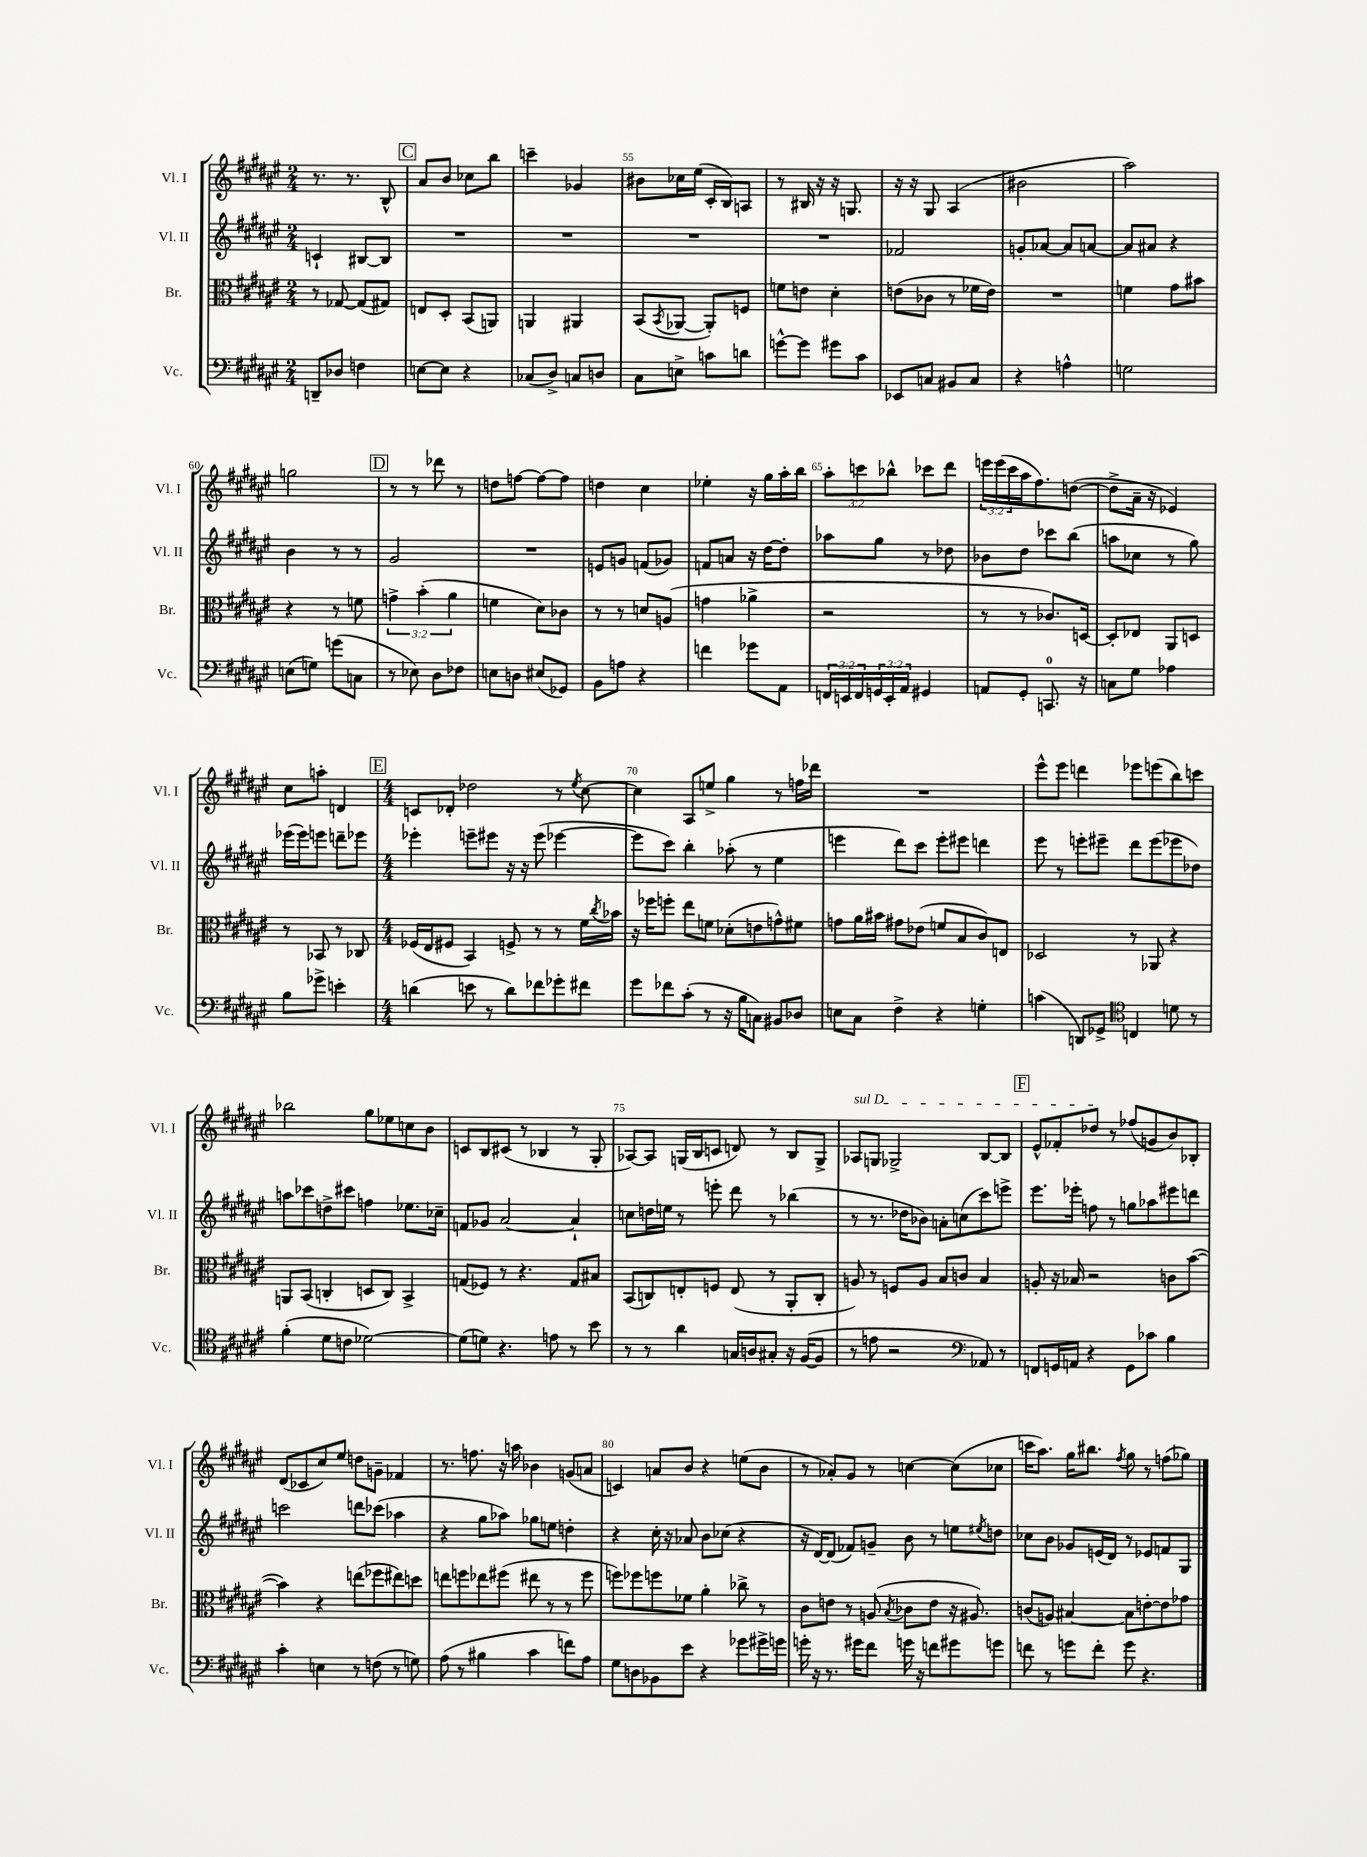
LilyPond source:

<<
\new StaffGroup <<
\new Staff = "s0" \with { instrumentName = "Vl. I" shortInstrumentName = "Vl. I" } {
    \clef treble \key fis \major \numericTimeSignature \time 2/4 \override Staff.TupletNumber.text = #tuplet-number::calc-fraction-text
    r8. r8. b8-^ |
    \mark \markup { \box "C" } ais'8 b'8 ces''8 b''8 |
    c'''4-- ges'4 |
    bis'8 ces''16 eis''16( cis'16-. b16) a8 |
    r8 bis16 r16 r16 g8. |
    r16 r16 gis8 ais4( |
    bis'2 |
    ais''2) |
    g''2 |
    \mark \markup { \box "D" } r8 r8 des'''8 r8 |
    d''8 f''8~ f''8~ f''8 |
    d''4 cis''4 |
    ees''4-. r16 gis''16 ais''16-. b''16 |
    \tuplet 3/2 { ais''8-. c'''8 bes''8-^ } ces'''8 dis'''8 |
    \tuplet 3/2 { e'''16 e'''16( cis'''16 } ais''16 fis''8.) d''8~( |
    d''8-> ais'16-- r16 ees'4) |
    cis''8 a''8-. d'4 |
    \mark \markup { \box "E" } \numericTimeSignature \time 4/4 c'8 des'8-. des''2 r8 \acciaccatura { eis''8 } cis''8~ |
    cis''4 ais8 e''8-> gis''4 r8 f''16 des'''16 |
    R1 |
    eis'''8-^ eis'''8 d'''4 ees'''8 e'''8( b''8) c'''8 |
    bes''2 gis''8 ees''8 c''8 b'8 |
    c'8 b8 cis'8( r8 bes4 r8 gis8-. |
    aes8~) aes8 g16( b16 c'8 d'8) r8 b8 g8-> |
    \once \override TextSpanner.bound-details.left.text = \markup { \italic "sul D" } aes8\startTextSpan g8 ges2-> b8~ b8 |
    \mark \markup { \box "F" } eis'8-^ fes'8-. des''8\stopTextSpan r8 fes''8( g'8 b'8) bes8-. |
    dis'8( ces'8 cis''8) eis''8 d''8 g'8-- fes'4 |
    r8. f''8. r16 a''16 bes'4 g'8( a'8 |
    c'4) a'8 b'8 r4 e''8( b'8 |
    r8 aes'8-.) gis'8 r8 c''4~ c''8( ces''8 |
    c'''16 ais''8.) gis''16 bis''8. \acciaccatura { fis''8 } gis''8 r8 f''8( ges''8) \bar "|." |
}
\new Staff = "s1" \with { instrumentName = "Vl. II" shortInstrumentName = "Vl. II" } {
    \clef treble \key fis \major \numericTimeSignature \time 2/4
    c'4-! bis8~ bis8 |
    \mark \markup { \box "C" } R2 |
    R2 |
    R2 |
    R2 |
    fes'2 |
    g'8-. aes'8~ aes'8 a'8~ |
    a'8 ais'8 r4 |
    b'4 r8 r8 |
    \mark \markup { \box "D" } gis'2 |
    R2 |
    e'8 g'8 f'8( ges'8) |
    f'8 a'8 r16 dis''16~ dis''8-. |
    aes''8 gis''8 r8 des''8 |
    bes'8 dis''8 ces'''8 b''8( |
    a''8 ces''8 r8 gis''8) |
    ees'''16( ees'''16) e'''8 d'''8-- ees'''8 |
    \mark \markup { \box "E" } \numericTimeSignature \time 4/4 ees'''4-. e'''8-- eis'''8 r16 r16 eis'''8( ees'''4~ |
    ees'''8 cis'''8) b''4-. aes''8-.( r8 eis''4 |
    e'''4 dis'''8) cis'''8 e'''8-. eis'''8 d'''4 |
    eis'''8 r8 e'''8-. eis'''8-- dis'''8 eis'''8( ees'''8 des''8) |
    a''8 ces'''8 d''8-> cis'''8 f''4 ees''8. ces''16-- |
    f'8 ges'8 ais'2~ ais'4-! |
    c''8 d''16 e''16 r8 e'''8-. dis'''8 r8 bes''4( |
    r8 r8. des''16 bes'8) a'8-. c''8( cis'''8) e'''8-> |
    \mark \markup { \box "F" } eis'''8. ees'''16-. f''8 r8 g''8 aes''8 eis'''8 d'''8 |
    c'''2 d'''8 ces'''8( aes''4 |
    r4 gis''8 aes''8) ges''8 e''8 d''4-. |
    r4 cis''16-. r16 aes'8 b'8 ces''8( r4 |
    r16 dis'16~) dis'8( fes'8) g'8-- b'8 r8 e''8 \acciaccatura { eis''8 } d''8 |
    ces''8 b'8 ges'8 e'16( dis'16) r8 ees'8 f'8 gis8 \bar "|." |
}
\new Staff = "s2" \with { instrumentName = "Br." shortInstrumentName = "Br." } {
    \clef alto \key fis \major \numericTimeSignature \time 2/4 \override Staff.TupletNumber.text = #tuplet-number::calc-fraction-text
    r8 ges8~ ges8( gis8) |
    \mark \markup { \box "C" } e8 dis8-. b,8( a,8) |
    a,4 ais,4 |
    b,8( \acciaccatura { b,8 } aes,8~ aes,8-.) f8 |
    f'8 e'8 dis'4-. |
    e'8( ces'8 r8 fes'16 e'16) |
    R2 |
    f'4 gis'8 bis'8 |
    r4 r8 f'8 |
    \mark \markup { \box "D" } \tuplet 3/2 { g'4-> b'4-.( ais'4 } |
    f'4 dis'8) ces'8 |
    r8 r8 d'8 a8( |
    g'4 aes'4-> |
    r2 |
    r8 r8 ces'8.) d16~ |
    d8-. ees8 ais,8 d8 |
    r8 bes,8 r8 ces8 |
    \mark \markup { \box "E" } \numericTimeSignature \time 4/4 fes16( eis16 fis8 b,4) f8-> r8 r8 fis'16 \acciaccatura { cis''8 } bes'16 |
    r16 fes''16 f''8-. eis''8 f'8 des'8-.( e'8 g'8-^) fis'8 |
    g'8 ais'16 bis'16 gis'8 ees'8( f'8 b8 cis'8) e8 |
    des2 r8 aes,8 r4 |
    a,8 b,8( c4-. d8 c8) b,4-> |
    g8( fes8) r8 r4. g8 bis8 |
    b,8( c8) e8-. f8 e8( r8 ais,8-. c8-. |
    a8) r8 f8 a8 b8 c'8 b4 |
    \mark \markup { \box "F" } a8-. r16 bes16 r2 c'8 b'8~( |
    b'4) r4 e''8( fes''8 eis''8) d''8 |
    e''8 f''8 ees''8 fis''8( eis''8 r8 r8 fis''8 |
    f''8) fes''8 f''8 fes'8 ais'4-. ces''8-> r8 |
    cis'8 e'8 r8 a8( \acciaccatura { b8 } ces'8 e'8 r16 ais8.) |
    c'8( a8) bis4~ bis8 e'8~-. e'8 ges'8 \bar "|." |
}
\new Staff = "s3" \with { instrumentName = "Vc." shortInstrumentName = "Vc." } {
    \clef bass \key fis \major \numericTimeSignature \time 2/4 \override Staff.TupletNumber.text = #tuplet-number::calc-fraction-text
    d,8-- des8 f4 |
    \mark \markup { \box "C" } e8~ e8 r4 |
    ces8( dis8->) c8 d8 |
    cis8 e8-> c'8 d'8 |
    g'8~-^ g'8 gis'8 cis'8 |
    ees,8 c8 bis,8 c8 |
    r4 a4-^ |
    g2 |
    e8( g8) g'8( c8 |
    \mark \markup { \box "D" } r8 ees8) dis8 fes8 |
    e8 d8 eis8( ges,8) |
    b,8 a8 r4 |
    f'4 ges'8 ais,8 |
    \tuplet 3/2 { f,16 e,16 f,16 } \tuplet 3/2 { g,16 e,16-. ais,16 } gis,4 |
    a,8 gis,8-. c,8.-0 r16 |
    c8 gis8 aes4 |
    b8 ges'8-> e'4-. |
    \mark \markup { \box "E" } \numericTimeSignature \time 4/4 d'4( e'8 r8 d'8) fes'8 ges'8-. fis'8 |
    gis'8 fes'8 cis'8-.( r8 r16 b16 c8) bis,8 des8 |
    e8 cis8 fis4-> r4 g4-. |
    c'4( d,8) ges,8-> \clef tenor c4 d'8 r8 |
    fis'4-.( dis'8 c'8 des'2~) |
    des'8( d'8) r4. e'8 r8 b'8 |
    r8 r8 ais'4 g16 a16 gis8-. r16 fis16~( fis8 |
    r8 e'8 r2 \clef bass aes,8) r8 |
    \mark \markup { \box "F" } f,8 g,16 a,16 r4 g,8 ces'8 b4 |
    cis'4-. e4 r8 f8( r8 g8) |
    ais8( r8 bis4 cis'4 f'8) ais8 |
    gis8 d8 bes,8 eis'8 r4 ges'8 gis'16-> g'16 |
    g'16-. r16 r8. gis'16 fis'8 g'16 r16 f'8 gis'8 g'8 |
    f'8 r8 g'8 f'8-. g'8 r4. \bar "|." |
}
>>
>>
\layout { \context { \Score currentBarNumber = #52 \override BarNumber.break-visibility = ##(#f #t #t) barNumberVisibility = #(every-nth-bar-number-visible 5) } }
